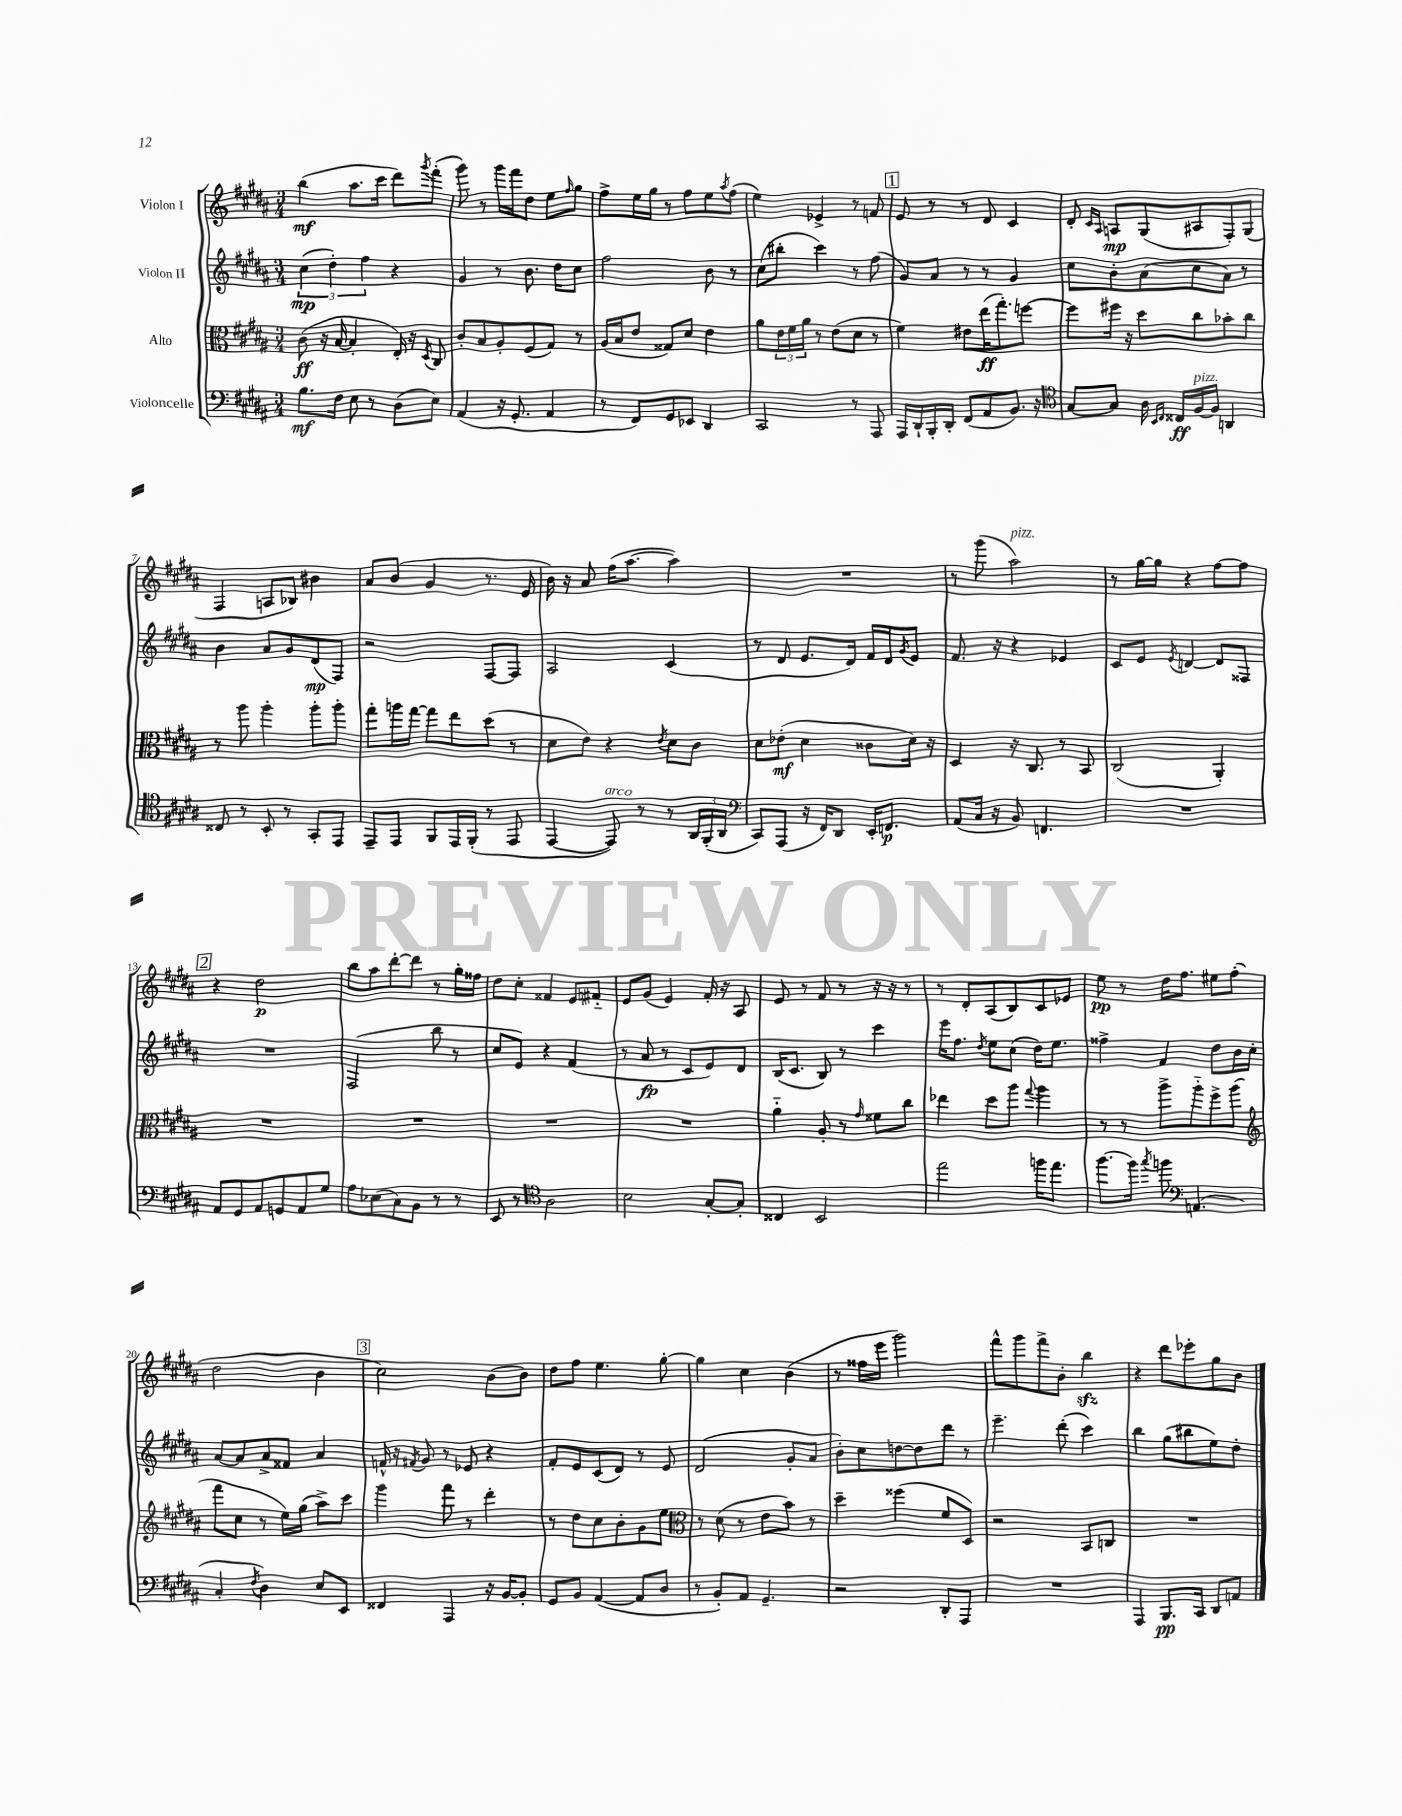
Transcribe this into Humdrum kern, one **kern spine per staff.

**kern	**dynam	**kern	**dynam	**kern	**dynam	**kern	**dynam
*part4	*part4	*part3	*part3	*part2	*part2	*part1	*part1
*staff4	*staff4	*staff3	*staff3	*staff2	*staff2	*staff1	*staff1
*I"Violoncelle	*	*I"Alto	*	*I"Violon II	*	*I"Violon I	*
*clefF4	*	*clefC3	*	*clefG2	*	*clefG2	*
*k[f#c#g#d#a#]	*	*k[f#c#g#d#a#]	*	*k[f#c#g#d#a#]	*	*k[f#c#g#d#a#]	*
*M3/4	*	*M3/4	*	*M3/4	*	*M3/4	*
=1	=1	=1	=1	=1	=1	=1	=1
8.B\L	mf	(8c#\	ff	(6cc#\	mp	(4bb\	mf
.	.	16r	.	.	.	.	.
.	.	.	.	6dd#'\)	.	.	.
16F#\Jk	.	[16B/	.	.	.	.	.
8E\	.	4B'/]	.	.	.	8.aa#\L	.
.	.	.	.	6ff#\	.	.	.
8r	.	.	.	.	.	.	.
.	.	.	.	.	.	16ccc#\Jk	.
(8D#\L	.	16E'/)	.	4r	.	8ddd#\L)	.
.	.	16r	.	.	.	.	.
.	.	8qD#/	.	.	.	8qggg#/	.
8E\J)	.	8C#/	.	.	.	(8fff#'\J	.
=2	=2	=2	=2	=2	=2	=2	=2
(4AA#/	.	8c#'/L	.	4g#/	.	8ggg#\)	.
.	.	8B/	.	.	.	8r	.
16r	.	8A#'/	.	8r	.	16ggg#\LL	.
8.GG#'/	.	.	.	.	.	16fff#\J	.
.	.	(8F#/	.	8.b\	.	8dd#\J	.
4AA#/	.	8G#/J)	.	.	.	8ee\L	.
.	.	.	.	16dd#\KL	.	.	.
.	.	.	.	.	.	16qqff#/	.
.	.	8r	.	8cc#\J	.	8gg#\J	.
=3	=3	=3	=3	=3	=3	=3	=3
8r	.	(16A#/LL	.	2ff#\	.	8ff#^\L	.
.	.	16B/J	.	.	.	.	.
8FF#/L)	.	8e/J	.	.	.	16ee\L	.
.	.	.	.	.	.	16gg#\JJ	.
8GG#/	.	8G##X/L)	.	.	.	8r	.
8EE-X/J	.	8d#/J	.	.	.	8ff#\L	.
4DD#/	.	4e\	.	8b\	.	8ee\	.
.	.	.	.	.	.	8qaa#/	.
.	.	.	.	8r	.	(8ff#\J	.
=4	=4	=4	=4	=4	=4	=4	=4
2CC#/	.	8a#\L	.	(8cc#\L	.	4ee\)	.
.	.	24e\L	.	8bb#X'\J	.	.	.
.	.	24f#\	.	.	.	.	.
.	.	24a#\JJ	.	.	.	.	.
.	.	8r	.	4ccc#\)	.	4e-X^/	.
.	.	(8e\L	.	.	.	.	.
8r	.	8d#\J	.	8r	.	8r	.
8AAA#/	.	8r	.	(8ff#\	.	8fn/	.
!!LO:REH:place=s1:t=1
=5	=5	=5	=5	=5	=5	=5	=5
16AAA#/LL	.	4f#\)	.	8g#/L)	.	8e/	.
16DD#`/	.	.	.	.	.	.	.
16BBB'/	.	.	.	8a#/J	.	8r	.
16DD#'/JJ	.	.	.	.	.	.	.
(8FF#/L	.	8e#X\L	.	8r	.	8r	.
8AA#/	.	(16ee\K	ff	8r	.	8d#/	.
.	.	8.gg#'\)	.	.	.	.	.
8.BB/J)	.	.	.	4g#/	.	4c#/	.
.	.	[8ffn\J	.	.	.	.	.
16r	.	.	.	.	.	.	.
=6	=6	=6	=6	=6	=6	=6	=6
*clefC4	*	*	*	*	*	*	*
[8G#/L	.	8ff\L]	.	8cc#\L	.	8d#'/	.
.	.	.	.	.	.	16qqc#/LL	.
.	.	.	.	.	.	16qqA#/JJ	.
8G#/J]	.	16ff#X\Jk	.	8b'\	.	8An/L	mp
.	.	16r	.	.	.	.	.
16A#\	.	8dd#\L	.	(8a#\	.	(8G#/	.
16qqBB/LL	.	.	.	.	.	.	.
16qqC#/JJ	.	.	.	.	.	.	.
16C##X/LL	ff	.	.	.	.	.	.
!LO:TX:a:i:t=pizz.	!	!	!	!	!	!	!
[16F#/	.	8cc#\	.	8cc#\	.	8A#X/	.
16F#/JJ]	.	.	.	.	.	.	.
4AAn/	.	8b-X'\	.	8a#\J)	.	8F#'/)	.
.	.	8cc#\J	.	8r	.	(8G#/J	.
!!LO:LB:g=z
=7	=7	=7	=7	=7	=7	=7	=7
8C##X/	.	8r	.	4b\	.	4F#/	.
8r	.	8aa#\	.	.	.	.	.
8BB'/	.	4aa#'\	.	8a#/L	.	8An/L	.
8r	.	.	.	8g#/	.	8B-X/J)	.
8GG#'/L	.	8aa#'\L	.	(8d#/	mp	4b#X\	.
8EE/J	.	8aa#'\J	.	8F#/J)	.	.	.
=8	=8	=8	=8	=8	=8	=8	=8
8EE~/L	.	8gg#'\L	.	2r	.	8a#/L	.
8EE/J	.	16aan\L	.	.	.	(8b/J	.
.	.	[16gg#\JJ	.	.	.	.	.
8FF#/L	.	8gg#\L]	.	.	.	4g#/	.
16EE/L	.	8ee\	.	.	.	.	.
(16FF#'/JJ	.	.	.	.	.	.	.
8r	.	(8dd#\J	.	[8F#/L	.	8.r	.
8EE/	.	8r	.	8F#/J]	.	.	.
.	.	.	.	.	.	16e/	.
=9	=9	=9	=9	=9	=9	=9	=9
[4EE/	.	8d#\L	.	2A#/	.	16b\)	.
.	.	.	.	.	.	16r	.
.	.	8e\J)	.	.	.	8a#/	.
!LO:TX:a:i:t=arco	!	!	!	!	!	!	!
8EE/])	.	4r	.	.	.	(16ff#\KL	.
.	.	.	.	.	.	[8.aa#\J	.
8r	.	.	.	.	.	.	.
.	.	8qe/	.	.	.	.	.
8r	.	8d#\L	.	(4c#/	.	4aa#\])	.
24AA#/LL	.	8c#\J	.	.	.	.	.
(24FF#'/	.	.	.	.	.	.	.
24AA#/JJ	.	.	.	.	.	.	.
=10	=10	=10	=10	=10	=10	=10	=10
*clefF4	*	*	*	*	*	*	*
8CC#/L)	.	8d#\L	.	8r	.	2.r	.
(8AAA#/J	.	(8e-X'\J	mf	8d#/	.	.	.
16r	.	4d#\	.	8.e/L	.	.	.
16FF#/KL)	.	.	.	.	.	.	.
8DD#/J	.	.	.	.	.	.	.
.	.	.	.	16d#/Jk)	.	.	.
16EE'/KL	.	8c##X\L	.	16f#/LL	.	.	.
8.FFn/J	p	.	.	16d#/J	.	.	.
.	.	.	.	8qg#/	.	.	.
.	.	16d#\Jk)	.	8e/J	.	.	.
.	.	16r	.	.	.	.	.
=11	=11	=11	=11	=11	=11	=11	=11
(8AA#/L	.	4D#/	.	8.f#/	.	8r	.
16C#/Jk	.	.	.	.	.	(8ggg#\	.
16r	.	.	.	16r	.	.	.
!	!	!	!	!	!	!LO:TX:a:i:t=pizz.	!
8BB/)	.	16r	.	4r	.	2aa#\)	.
.	.	8.C#/	.	.	.	.	.
4.FFn/	.	.	.	.	.	.	.
.	.	8r	.	4e-X/	.	.	.
.	.	8BB/	.	.	.	.	.
=12	=12	=12	=12	=12	=12	=12	=12
2.r	.	(2C#/	.	8c#/L	.	8r	.
.	.	.	.	8e/J	.	[16gg#\LL	.
.	.	.	.	.	.	16gg#\JJ]	.
.	.	.	.	8qe/	.	.	.
.	.	.	.	[4dn/	.	4r	.
.	.	4AA#'/)	.	8d/L]	.	[8ff#\L	.
.	.	.	.	8F##X/J	.	8ff#\J]	.
!!LO:LB:g=z
!!LO:REH:place=s1:t=2
=13	=13	=13	=13	=13	=13	=13	=13
8AA#/L	.	2.r	.	2.r	.	4r	.
8GG#/	.	.	.	.	.	.	.
8AA#/	.	.	.	.	.	2dd#\	p
8GGn/	.	.	.	.	.	.	.
8AA#/	.	.	.	.	.	.	.
8G#/J	.	.	.	.	.	.	.
=14	=14	=14	=14	=14	=14	=14	=14
8A#\L	.	2.r	.	(2F#/	.	8bb\L	.
(8E-X\	.	.	.	.	.	8aa#\	.
8C#\)	.	.	.	.	.	[8ddd#'\	.
8BB\J	.	.	.	.	.	8ddd#\J]	.
8r	.	.	.	8bb\	.	8r	.
8r	.	.	.	8r	.	16gg#'\LL	.
.	.	.	.	.	.	16ff##X\JJ	.
=15	=15	=15	=15	=15	=15	=15	=15
8EE/	.	2.r	.	8cc#/L	.	8dd#\L	.
8r	.	.	.	8e/J)	.	8cc#'\J	.
*clefC4	*	*	*	*	*	*	*
2A#\	.	.	.	4r	.	4f##X/	.
.	.	.	.	(4f#/	.	8e/L	.
.	.	.	.	.	.	8f#X/J	.
=16	=16	=16	=16	=16	=16	=16	=16
2B\	.	2.r	.	8r	.	8e/L	.
.	.	.	.	8a#/	fp	(8g#/J	.
.	.	.	.	8r	.	4e/)	.
.	.	.	.	8c#/L	.	.	.
[8G#'/L	.	.	.	8e/)	.	16f#'/	.
.	.	.	.	.	.	16r	.
8G#'/J]	.	.	.	8d#/J	.	8A#/	.
=17	=17	=17	=17	=17	=17	=17	=17
4C##X/	.	4a#\	.	(16B/KL	.	8e/	.
.	.	.	.	8.c#/J	.	.	.
.	.	.	.	.	.	8r	.
2BB/	.	8A#'/	.	8B/)	.	8f#/	.
.	.	8r	.	8r	.	8r	.
.	.	16qqg#/	.	.	.	.	.
.	.	8f##X\L	.	4ccc#\	.	16r	.
.	.	.	.	.	.	16r	.
.	.	8cc#\J	.	.	.	8r	.
=18	=18	=18	=18	=18	=18	=18	=18
2ee\	.	4ee-X\	.	16eee\KL	.	8r	.
.	.	.	.	8.ff#\J	.	.	.
.	.	.	.	.	.	8d#'/L	.
.	.	.	.	8qdd#/	.	.	.
.	.	8dd#\L	.	8ee\L	.	(8A#/	.
.	.	8aa#\J	.	(8cc#\J	.	8B/)	.
.	.	8qqgg#/	.	.	.	.	.
16ffn\KL	.	4aa#\	.	16dd#\KL)	.	8c#/	.
8.ee\J	.	.	.	8.ee\J	.	.	.
.	.	.	.	.	.	8e-X/J	.
=19	=19	=19	=19	=19	=19	=19	=19
[8.ff#\L	.	8r	.	4ff##X^\	.	8ee\	pp
.	.	8r	.	.	.	8r	.
16ff#\Jk]	.	.	.	.	.	.	.
8qgg#/	.	.	.	.	.	.	.
8ffn\	.	8aa#^\L	.	4f#/	.	16dd#\KL	.
.	.	.	.	.	.	8.ff#\J	.
*clefF4	*	*	*	*	*	*	*
(4.AAn/	.	8aa#\	.	.	.	.	.
.	.	8ff#^\	.	8dd#\L	.	8ee#X\L	.
.	.	(8aa#\J	.	16b\L	.	(8ff#'\J	.
.	.	.	.	16cc#'\JJ	.	.	.
!!LO:LB:g=z
=20	=20	=20	=20	=20	=20	=20	=20
*	*	*clefG2	*	*	*	*	*
4C#'/	.	8fff#\L	.	[8a#/L	.	2dd#\	.
.	.	8cc#\J	.	8a#/]	.	.	.
8qF#/	.	.	.	.	.	.	.
4D#\)	.	8r	.	8a#^/	.	.	.
.	.	16ee\LL)	.	8f##X/J	.	.	.
.	.	(16gg#\JJ	.	.	.	.	.
8E/L	.	8aa#^\L)	.	4a#/	.	4b\	.
8EE/J	.	8ccc#\J	.	.	.	.	.
!!LO:REH:place=s1:t=3
=21	=21	=21	=21	=21	=21	=21	=21
4FF##X/	.	4ggg#\	.	16fn^^/	.	2cc#\)	.
.	.	.	.	16r	.	.	.
.	.	.	.	8qf#X/	.	.	.
.	.	.	.	8g#/	.	.	.
4AAA#/	.	8fff#\	.	8r	.	.	.
.	.	8r	.	8e-X/	.	.	.
16r	.	4ddd#'\	.	4r	.	(8b\L	.
[16BB/KL	.	.	.	.	.	.	.
8BB'/J]	.	.	.	.	.	8b\J)	.
=22	=22	=22	=22	=22	=22	=22	=22
8GG#/L	.	8r	.	8f#'/L	.	8dd#\L	.
8BB/J	.	8dd#\L	.	8e/	.	8ff#\J	.
([4AA#/	.	8cc#\	.	(8c#/	.	4.ee\	.
.	.	8b'\	.	8d#/J)	.	.	.
8AA#/L]	.	8g#\	.	8r	.	.	.
8D#/J	.	8ee\J	.	8e/	.	[8gg#'\	.
=23	=23	=23	=23	=23	=23	=23	=23
*	*	*clefC3	*	*	*	*	*
8r	.	8r	.	(2d#/	.	4gg#\]	.
8BB'/L)	.	(8d#\	.	.	.	.	.
8AA#/J	.	8r	.	.	.	4cc#\	.
4.GG#~/	.	8e\L	.	.	.	.	.
.	.	8b\J)	.	8g#'/L	.	(4b\	.
.	.	8r	.	8a#/J	.	.	.
=24	=24	=24	=24	=24	=24	=24	=24
2r	.	4dd#~\	.	8b'\L)	.	8r	.
.	.	.	.	8cc#\	.	16ff##X\LL	.
.	.	.	.	.	.	16eee\JJ	.
.	.	(4ff##X\	.	[8ddn\	.	2ggg#\)	.
.	.	.	.	8dd\]	.	.	.
8DD#'/L	.	8f#/L	.	8ddd#\J	.	.	.
8AAA#/J	.	8D#/J)	.	8r	.	.	.
=25	=25	=25	=25	=25	=25	=25	=25
2.r	.	2r	.	4.eee~\	.	8fff#^^\L	.
.	.	.	.	.	.	8ggg#\	.
.	.	.	.	.	.	8fff#^\	.
.	.	.	.	(8ddd#'\	.	8b'\J	.
.	.	8BB/L	.	4ccc#\)	.	4bbzz\	.
.	.	8Cn/J	.	.	.	.	.
=26	=26	=26	=26	=26	=26	=26	=26
4AAA#/	.	2.r	.	4bb\	.	4r	.
8.BBB/L	pp	.	.	(8gg#\L	.	8ddd#\L	.
.	.	.	.	8bb#X\	.	8eee-X'\	.
16CC#/Jk	.	.	.	.	.	.	.
8DD#/L	.	.	.	8ee\)	.	8gg#\	.
8AAn/J	.	.	.	8dd#'\J	.	8b\J	.
==	==	==	==	==	==	==	==
*-	*-	*-	*-	*-	*-	*-	*-
